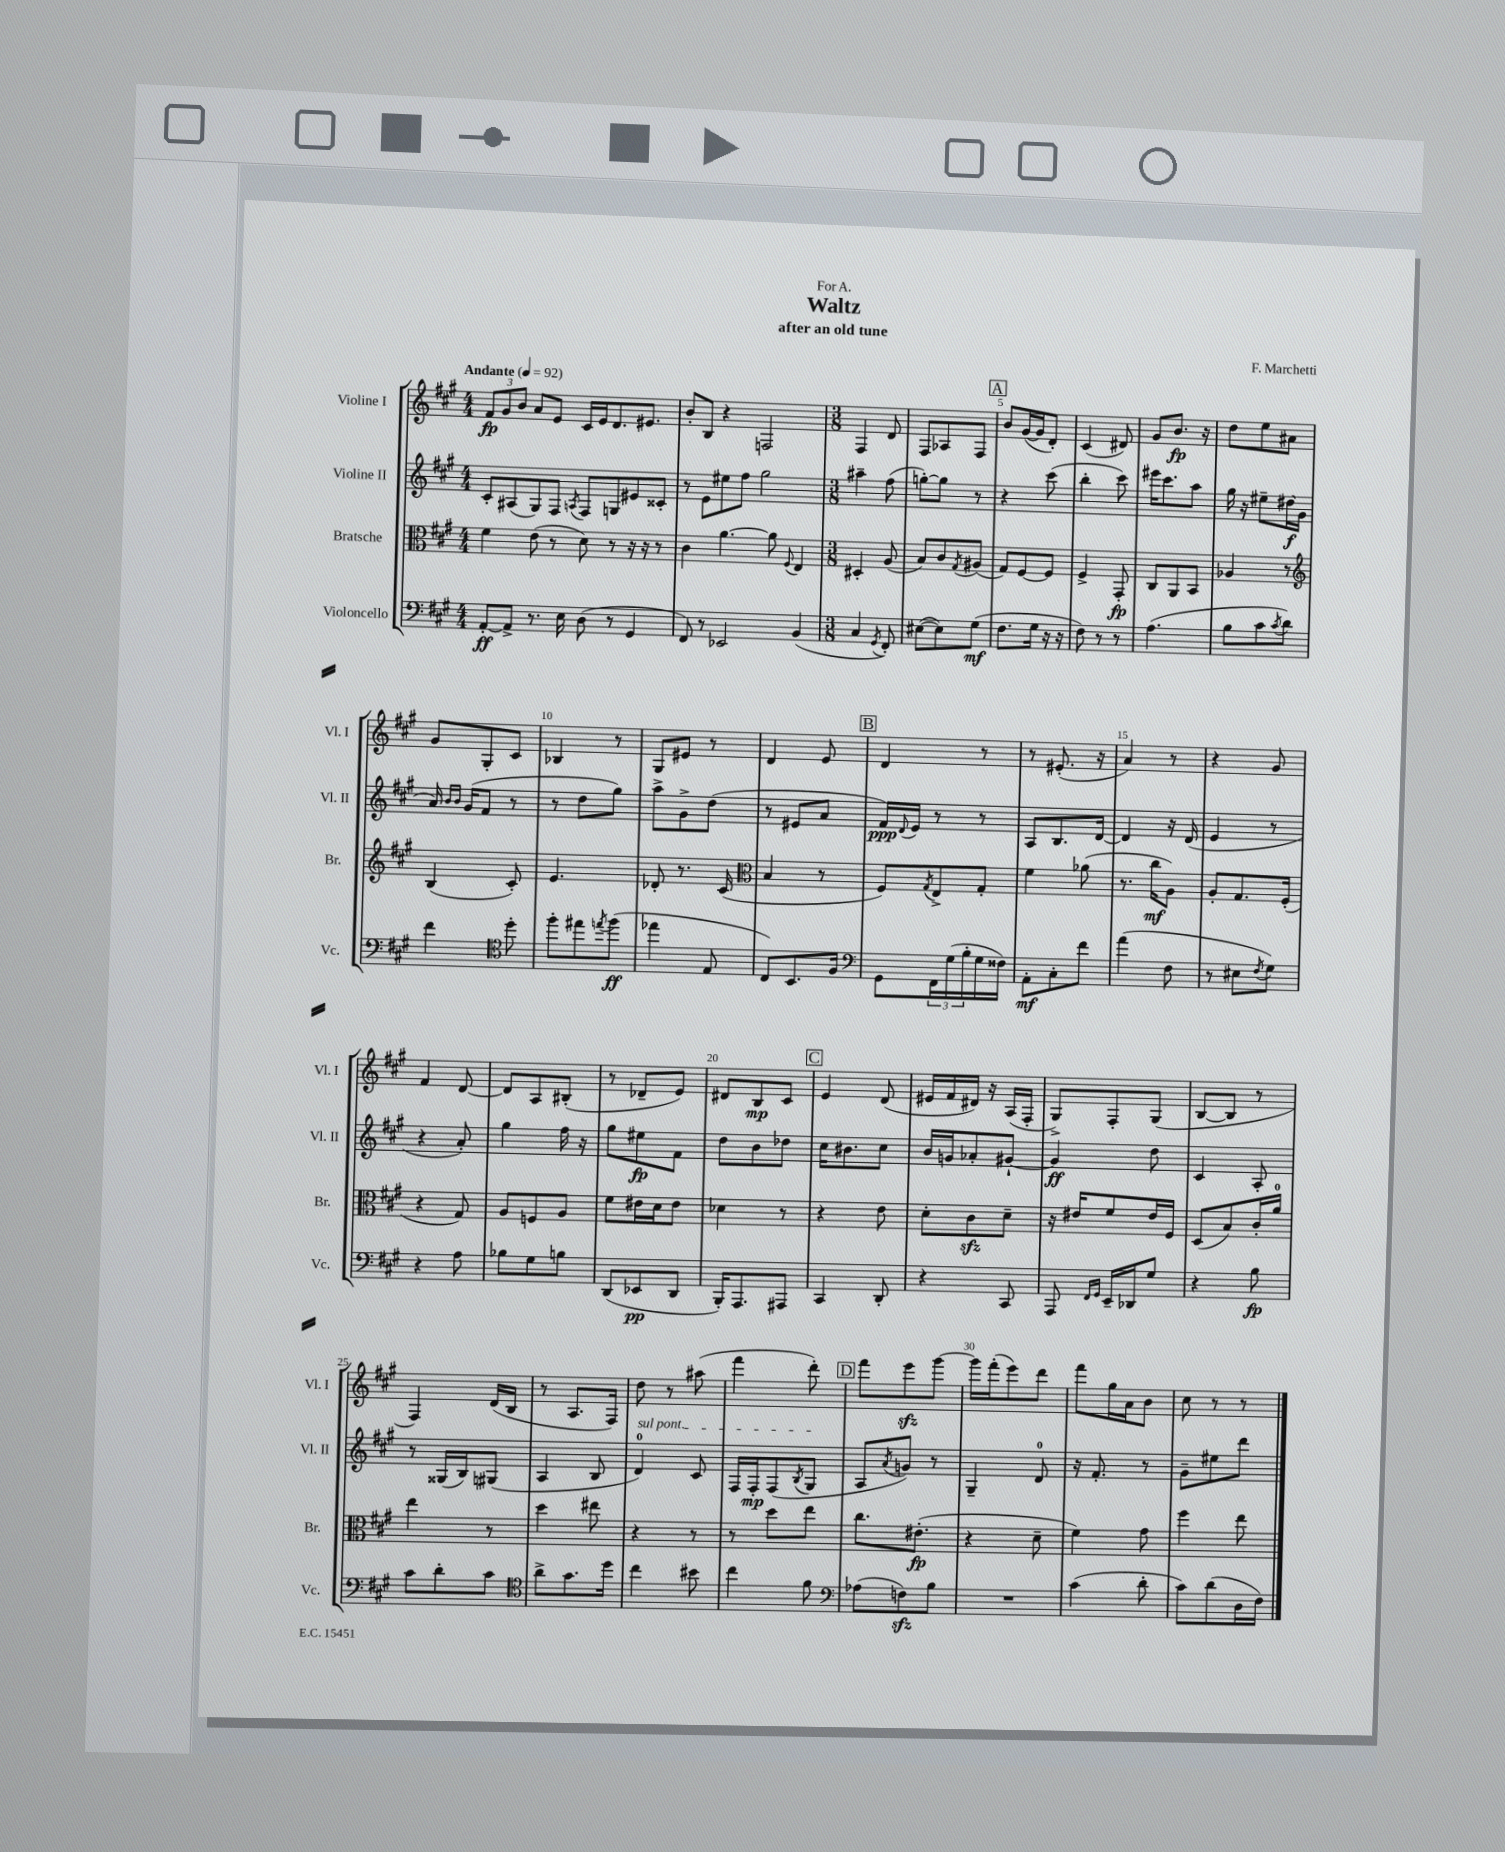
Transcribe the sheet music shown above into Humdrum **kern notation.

**kern	**dynam	**kern	**dynam	**kern	**dynam	**kern	**dynam
*part4	*part4	*part3	*part3	*part2	*part2	*part1	*part1
*staff4	*staff4	*staff3	*staff3	*staff2	*staff2	*staff1	*staff1
*I"Violoncello	*	*I"Bratsche	*	*I"Violine II	*	*I"Violine I	*
*I'Vc.	*	*I'Br.	*	*I'Vl. II	*	*I'Vl. I	*
*clefF4	*	*clefC3	*	*clefG2	*	*clefG2	*
*k[f#c#g#]	*	*k[f#c#g#]	*	*k[f#c#g#]	*	*k[f#c#g#]	*
*M4/4	*	*M4/4	*	*M4/4	*	*M4/4	*
*MM92	*	*MM92	*	*MM92	*	*MM92	*
=1	=1	=1	=1	=1	=1	=1	=1
!	!	!	!	!	!	!LO:TX:a:B:t=Andante	!
[8AA'/L	ff	4f#\	.	8c#'/L	.	12f#/L	fp
.	.	.	.	.	.	12g#/	.
8AA^/J]	.	.	.	(8A#X/	.	.	.
.	.	.	.	.	.	12b/J	.
8.r	.	(8e\	.	8G#/)	.	8a/L	.
.	.	8r	.	8F#/J	.	8e/J	.
16E\	.	.	.	.	.	.	.
.	.	.	.	8qAn/	.	.	.
(8D\	.	8d\)	.	8F#/L	.	16c#/LL	.
.	.	.	.	.	.	16e/J	.
8r	.	8r	.	8Gn/	.	8.d/	.
4GG#/	.	16r	.	8e#X/	.	.	.
.	.	16r	.	.	.	8.e#X/J	.
.	.	8r	.	8c##X'/J	.	.	.
=2	=2	=2	=2	=2	=2	=2	=2
8FF#/)	.	4c#\	.	8r	.	8b'/L	.
8r	.	.	.	8e\L	.	8B/J	.
2EE-X/	.	[4.a\	.	8ee#X\	.	4r	.
.	.	.	.	8ff#\J	.	.	.
.	.	.	.	2gg#\	.	2Fn/	.
.	.	8a\]	.	.	.	.	.
.	.	8qqF#/	.	.	.	.	.
(4BB/	.	4E/	.	.	.	.	.
=3	=3	=3	=3	=3	=3	=3	=3
*M3/8	*	*M3/8	*	*M3/8	*	*M3/8	*
4C#/	.	4D#X'/	.	4aa#X~\	.	4F#/	.
8qGG#/	.	.	.	.	.	.	.
8FF#'/)	.	(8A/	.	(8ff#\	.	8d/	.
=4	=4	=4	=4	=4	=4	=4	=4
([8E#X\L	.	8B/L)	.	[8ggn'\L)	.	8F#/L	.
8E#\])	.	8c#/	.	8gg\J]	.	8A-X/	.
.	.	8qG#/	.	.	.	.	.
(8G#\J	mf	(8A#X/J	.	8r	.	8F#/J	.
!!LO:REH:place=s1:t=A
=5	=5	=5	=5	=5	=5	=5	=5
8.F#\L	.	8G#/L)	.	4r	.	8b/L	.
.	.	[8F#/	.	.	.	([16g#/L	.
16G#\Jk	.	.	.	.	.	16g#/J]	.
16r	.	8F#/J]	.	(8ccc#\	.	8d'/J)	.
16r	.	.	.	.	.	.	.
=6	=6	=6	=6	=6	=6	=6	=6
8F#\)	.	4F#^/	.	4bb'\	.	(4c#/	.
8r	.	.	.	.	.	.	.
8r	.	8GG#'/	fp	8ccc#\)	.	8d#X/)	.
=7	=7	=7	=7	=7	=7	=7	=7
(4.A\	.	8C#/L	.	16eee#X\KL	.	8g#/L	.
.	.	.	.	8.ccc#\	.	.	.
.	.	8AA/	.	.	.	8.b/J	fp
.	.	8BB/J	.	8aa\J	.	.	.
.	.	.	.	.	.	16r	.
=8	=8	=8	=8	=8	=8	=8	=8
8B\L	.	4A-X/	.	16gg#\	.	8dd\L	.
.	.	.	.	16r	.	.	.
8c#\	.	.	.	8ee#X~\L	.	8ee\	.
8qc#/	.	.	.	.	.	.	.
8d\J)	.	8r	.	(16dd#X\L	f	8a#X\J	.
.	.	.	.	16g#\JJ	.	.	.
!!LO:LB:g=z
=9	=9	=9	=9	=9	=9	=9	=9
*	*	*clefG2	*	*	*	*	*
4f#\	.	(4B/	.	16a/)	.	8g#/L	.
.	.	.	.	16qqb/LL	.	.	.
.	.	.	.	16qqb/JJ	.	.	.
.	.	.	.	(16g#/KL	.	.	.
.	.	.	.	8f#/J	.	8G#'/	.
*clefC4	*	*	*	*	*	*	*
8dd'\	.	8c#'/)	.	8r	.	8c#/J	.
=10	=10	=10	=10	=10	=10	=10	=10
8ff#'\L	.	4.e/	.	8r	.	4B-X/	.
8ee#X\	.	.	.	8dd\L	.	.	.
8qeen/	.	.	.	.	.	.	.
(8ff#\J	ff	.	.	8gg#\J)	.	8r	.
=11	=11	=11	=11	=11	=11	=11	=11
4ee-X\	.	8d-X'/	.	8aa^\L	.	8G#/L	.
.	.	8.r	.	8g#^\	.	8e#X/J	.
8E/	.	.	.	(8dd\J	.	8r	.
.	.	(16c#/	.	.	.	.	.
=12	=12	=12	=12	=12	=12	=12	=12
*	*	*clefC3	*	*	*	*	*
8C#/L)	.	4B/	.	8r	.	4d/	.
8.BB/	.	.	.	8e#X/L	.	.	.
.	.	8r	.	8a/J	.	8e/	.
16F#/Jk	.	.	.	.	.	.	.
!!LO:REH:place=s1:t=B
=13	=13	=13	=13	=13	=13	=13	=13
*clefF4	*	*	*	*	*	*	*
8GG#\L	.	8F#/L)	.	16f#/LL)	ppp	4d/	.
.	.	.	.	8qqd/	.	.	.
.	.	.	.	16e/JJ	.	.	.
.	.	8qG#/	.	.	.	.	.
24FF#\L	.	8E^/	.	8r	.	.	.
(24G#\	.	.	.	.	.	.	.
24B'\	.	.	.	.	.	.	.
16G#\	.	8G#'/J	.	8r	.	8r	.
16F##X\JJ)	.	.	.	.	.	.	.
=14	=14	=14	=14	=14	=14	=14	=14
8AA'\L	mf	4f#\	.	8A/L	.	8r	.
8C#'\	.	.	.	8.B/	.	(8.e#X'/	.
8f#\J	.	(8a-X\	.	.	.	.	.
.	.	.	.	[16d/Jk	.	16r	.
=15	=15	=15	=15	=15	=15	=15	=15
(4a\	.	8.r	.	4d/]	.	4a/)	.
.	.	16cc#\KL	mf	.	.	.	.
8F#\	.	8A\J)	.	16r	.	8r	.
.	.	.	.	(16d/	.	.	.
=16	=16	=16	=16	=16	=16	=16	=16
8r	.	8A'/L	.	4e/	.	4r	.
8E#X\L	.	8.G#/	.	.	.	.	.
8qF#/	.	.	.	.	.	.	.
8G#\J)	.	.	.	8r	.	8g#/	.
.	.	(16F#'/Jk	.	.	.	.	.
!!LO:LB:g=z
=17	=17	=17	=17	=17	=17	=17	=17
4r	.	4r	.	4r	.	4f#/	.
8A\	.	8G#/)	.	8a'/)	.	[8d/	.
=18	=18	=18	=18	=18	=18	=18	=18
8B-X\L	.	8A/L	.	4gg#\	.	8d/L]	.
8G#\	.	8Fn/	.	.	.	8A/	.
8Bn\J	.	8A/J	.	16ff#\	.	(8B#X'/J	.
.	.	.	.	16r	.	.	.
=19	=19	=19	=19	=19	=19	=19	=19
(8DD/L	.	8f#\L	.	8gg#\L	.	8r	.
8EE-X/	pp	16e#X\L	.	8ee#X\	fp	8d-X~/L	.
.	.	16d\J	.	.	.	.	.
8DD/J	.	8e#\J	.	8f#\J	.	8e/J)	.
=20	=20	=20	=20	=20	=20	=20	=20
16BBB'/KL)	.	4d-X\	.	8dd\L	.	8d#X/L	.
8.AAA/	.	.	.	.	.	.	.
.	.	.	.	8b\	.	8B/	mp
8AAA#X/J	.	8r	.	8dd-X\J	.	8c#/J	.
!!LO:REH:place=s1:t=C
=21	=21	=21	=21	=21	=21	=21	=21
4CC#/	.	4r	.	16cc#\KL	.	4e/	.
.	.	.	.	8.b#X\	.	.	.
8DD'/	.	8e\	.	8cc#\J	.	(8d/	.
=22	=22	=22	=22	=22	=22	=22	=22
4r	.	8d'\L	.	16b/LL	.	16e#X/LL	.
.	.	.	.	16gn/J	.	16f#/	.
.	.	8c#zz\	.	8a-X'/	.	16d#X/JJ)	.
.	.	.	.	.	.	16r	.
8CC#/	.	8d~\J	.	[8g#X`/J	.	(16A/LL	.
.	.	.	.	.	.	16F#'/JJ	.
=23	=23	=23	=23	=23	=23	=23	=23
8AAA/	.	16r	.	4g#/]	ff	8G#^/L)	.
.	.	16e#X/KL	.	.	.	.	.
16qqFF#/LL	.	.	.	.	.	.	.
16qqGG#/JJ	.	.	.	.	.	.	.
16EE~/LL	.	8f#/	.	.	.	8F#'/	.
16DD-X/J	.	.	.	.	.	.	.
8G#/J	.	16e#/L	.	8dd\	.	(8G#/J	.
.	.	16F#/JJ	.	.	.	.	.
=24	=24	=24	=24	=24	=24	=24	=24
4r	.	(8D/L	.	4c#/	.	[8B/L	.
.	.	8B/)	.	.	.	8B/J]	.
8B\	fp	16c#'/L	.	8A'/	.	8r	.
.	.	16a/JJ	.	.	.	.	.
!!LO:LB:g=z
=25	=25	=25	=25	=25	=25	=25	=25
8c#\L	.	4ee\	.	8r	.	4F#/)	.
8d'\	.	.	.	(16G##X/LL	.	.	.
.	.	.	.	16B/J)	.	.	.
8c#\J	.	8r	.	(8G#X/J	.	(16d/LL	.
.	.	.	.	.	.	16B/JJ	.
=26	=26	=26	=26	=26	=26	=26	=26
*clefC4	*	*	*	*	*	*	*
8a^\L	.	4dd\	.	4A/	.	8r	.
8.g#\	.	.	.	.	.	8.A/L	.
.	.	8ee#X\	.	8B/	.	.	.
16dd\Jk	.	.	.	.	.	16F#/Jk)	.
=27	=27	=27	=27	=27	=27	=27	=27
!	!	!	!	!LO:TX:a:i:t=sul pont.	!	!	!
4cc#\	.	4r	.	4d/)	.	8dd\	.
.	.	.	.	.	.	8r	.
8b#X\	.	8r	.	8c#/	.	(8aa#X\	.
=28	=28	=28	=28	=28	=28	=28	=28
4cc#\	.	8r	.	16F#/LL	.	4fff#\	.
.	.	.	.	16F#'/J	mp	.	.
.	.	8dd\L	.	(8F#/	.	.	.
.	.	.	.	8qB/	.	.	.
8f#\	.	8ee\J	.	8G#/J	.	8ddd'\)	.
!!LO:REH:place=s1:t=D
=29	=29	=29	=29	=29	=29	=29	=29
*clefF4	*	*	*	*	*	*	*
(8A-X\L	.	8.cc#\L	.	8A/L	.	8fff#\L	.
.	.	.	.	8qa/	.	.	.
8Fnzz\)	.	.	.	8gn/J)	.	8eeezz\	.
.	.	(8.e#X'\J	fp	.	.	.	.
8B\J	.	.	.	8r	.	[8ggg#\J	.
=30	=30	=30	=30	=30	=30	=30	=30
4.r	.	4r	.	4G#~/	.	16ggg#\LL]	.
.	.	.	.	.	.	(16fff#'\J	.
.	.	.	.	.	.	8eee\)	.
.	.	8d~\	.	8d/	.	8ddd\J	.
=31	=31	=31	=31	=31	=31	=31	=31
(4c#\	.	4f#\)	.	16r	.	8fff#\L	.
.	.	.	.	8.f#'/	.	.	.
.	.	.	.	.	.	16gg#\L	.
.	.	.	.	.	.	16a\J	.
8d'\	.	8g#\	.	8r	.	8b\J	.
=32	=32	=32	=32	=32	=32	=32	=32
8c#\L)	.	4ff#\	.	8g#~\L	.	8cc#\	.
(8d\	.	.	.	8ee#X\	.	8r	.
16D\L	.	8ee\	.	8ddd\J	.	8r	.
16F#\JJ)	.	.	.	.	.	.	.
==	==	==	==	==	==	==	==
*-	*-	*-	*-	*-	*-	*-	*-
